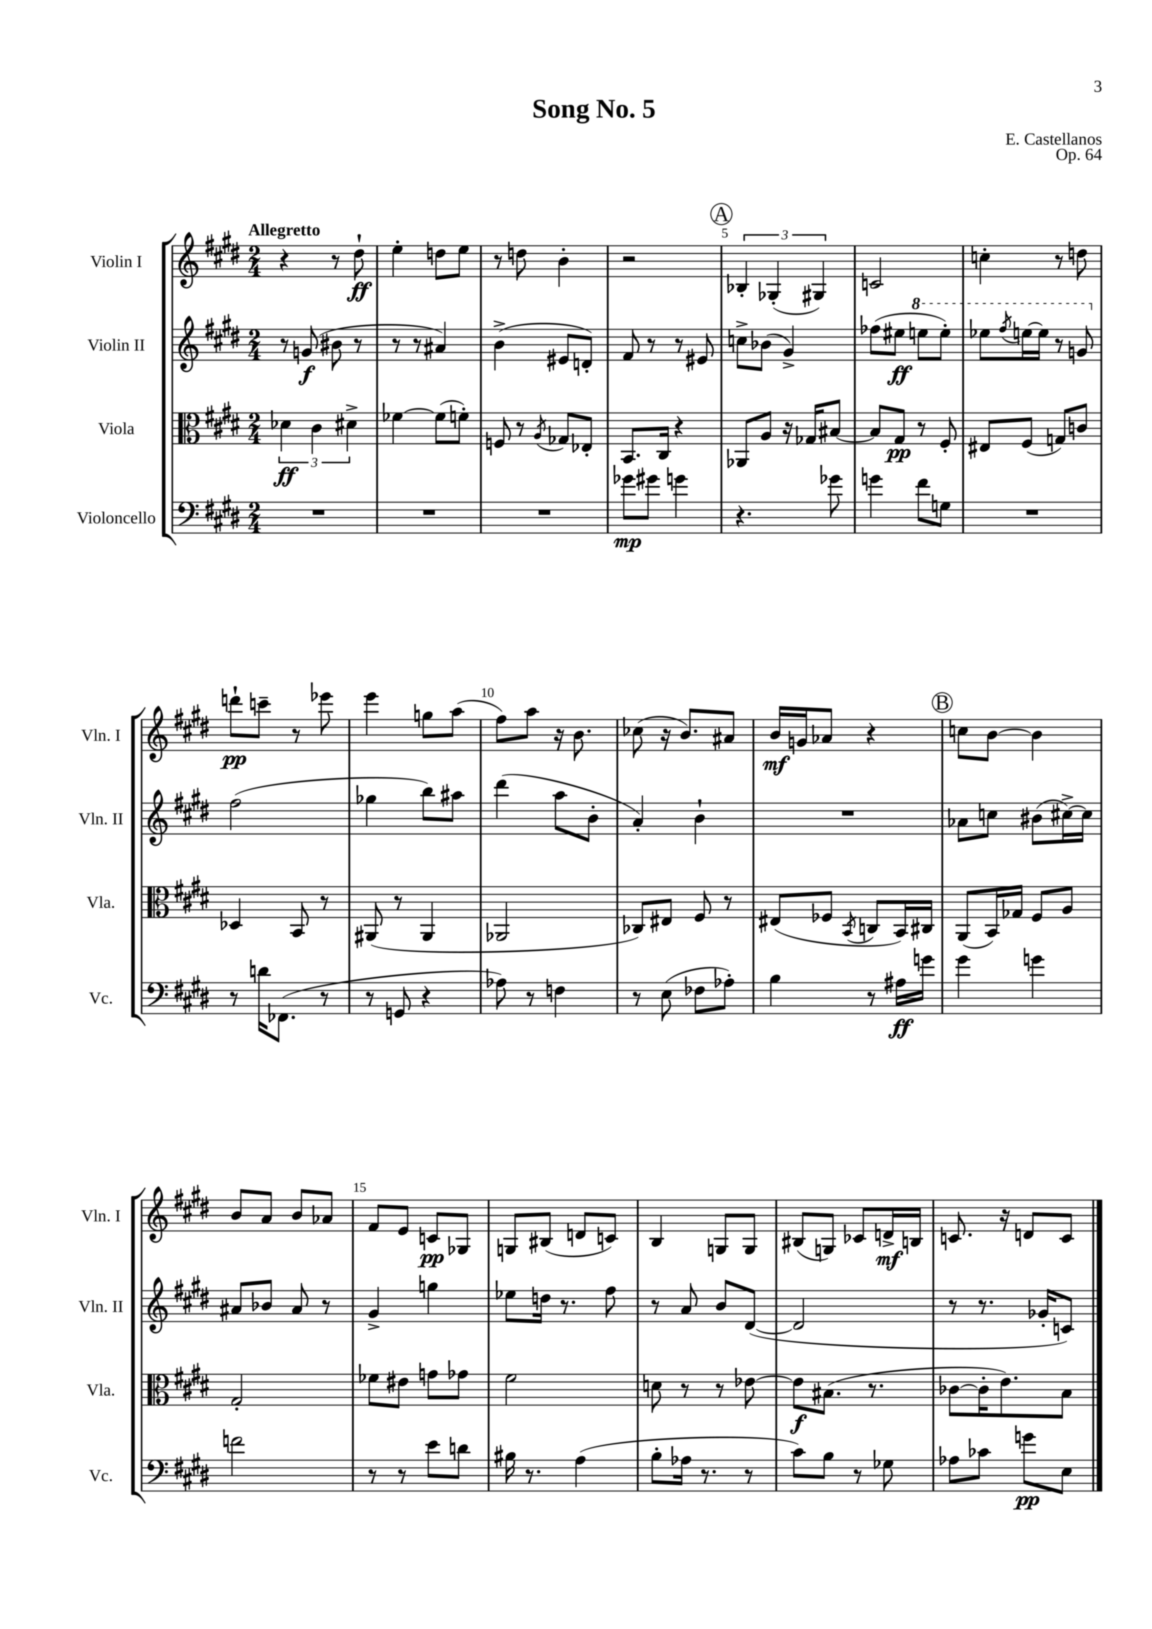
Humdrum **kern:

**kern	**dynam	**kern	**dynam	**kern	**dynam	**kern	**dynam
*part4	*part4	*part3	*part3	*part2	*part2	*part1	*part1
*staff4	*staff4	*staff3	*staff3	*staff2	*staff2	*staff1	*staff1
*I"Violoncello	*	*I"Viola	*	*I"Violin II	*	*I"Violin I	*
*I'Vc.	*	*I'Vla.	*	*I'Vln. II	*	*I'Vln. I	*
*clefF4	*	*clefC3	*	*clefG2	*	*clefG2	*
*k[f#c#g#d#]	*	*k[f#c#g#d#]	*	*k[f#c#g#d#]	*	*k[f#c#g#d#]	*
*M2/4	*	*M2/4	*	*M2/4	*	*M2/4	*
=1	=1	=1	=1	=1	=1	=1	=1
!	!	!	!	!	!	!LO:TX:a:B:t=Allegretto	!
2r	.	6d-X\	ff	8r	.	4r	.
.	.	.	.	(8gn/	f	.	.
.	.	6c#\	.	.	.	.	.
.	.	.	.	8b#X\	.	8r	.
.	.	6d#X^\	.	.	.	.	.
.	.	.	.	8r	.	8dd#`\	ff
=2	=2	=2	=2	=2	=2	=2	=2
2r	.	[4f-X\	.	8r	.	4ee'\	.
.	.	.	.	8r	.	.	.
.	.	(8f-\L]	.	4a#X/)	.	8ddn\L	.
.	.	8fn'\J)	.	.	.	8ee\J	.
=3	=3	=3	=3	=3	=3	=3	=3
2r	.	8Fn/	.	(4b^\	.	8r	.
.	.	8r	.	.	.	8ddn\	.
.	.	8qA/	.	.	.	.	.
.	.	8G-X/L	.	8e#X/L	.	4b'\	.
.	.	8E-X'/J	.	8dn'/J)	.	.	.
=4	=4	=4	=4	=4	=4	=4	=4
8g-X\L	mp	8.BB/L	.	8f#/	.	2r	.
8g#X\J	.	.	.	8r	.	.	.
.	.	16C#/Jk	.	.	.	.	.
4gn\	.	4r	.	8r	.	.	.
.	.	.	.	8e#X/	.	.	.
!!LO:REH:place=s1:t=A
=5	=5	=5	=5	=5	=5	=5	=5
4.r	.	8AA-X/L	.	8ccn^\L	.	6B-X'/	.
.	.	8A/J	.	(8b-X\J	.	.	.
.	.	.	.	.	.	(6G-X'/	.
.	.	16r	.	4g#^/)	.	.	.
.	.	16G-X/KL	.	.	.	.	.
.	.	.	.	.	.	6G#X/)	.
8g-X\	.	[8B#X/J	.	.	.	.	.
=6	=6	=6	=6	=6	=6	=6	=6
4gn\	.	8B#/L]	.	(8ff-X\L	.	2cn/	.
.	.	8G#/J	pp	8ee#X\J	ff	.	.
*	*	*	*	*8va	*	*	*
8f#\L	.	8r	.	8eeen\L	.	.	.
8Gn\J	.	8F#'/	.	8eee'\J)	.	.	.
=7	=7	=7	=7	=7	=7	=7	=7
2r	.	8E#X/L	.	8eee-X\L	.	4ccn'\	.
.	.	.	.	8qfff#/	.	.	.
.	.	(8F#/J	.	[16eeen\L	.	.	.
.	.	.	.	16eee\JJ]	.	.	.
.	.	8Gn/L)	.	8r	.	8r	.
.	.	8cn/J	.	8ggn/	.	8ddn\	.
!!LO:LB:g=z
=8	=8	=8	=8	=8	=8	=8	=8
*	*	*	*	*X8va	*	*	*
8r	.	4D-X/	.	(2ff#\	.	8dddn`\L	pp
16dn\KL	.	.	.	.	.	8cccn~\J	.
(8.FF-X\J	.	.	.	.	.	.	.
.	.	8BB/	.	.	.	8r	.
8r	.	8r	.	.	.	8eee-X\	.
=9	=9	=9	=9	=9	=9	=9	=9
8r	.	(8AA#X/	.	4gg-X\	.	4eee\	.
8GGn/	.	8r	.	.	.	.	.
4r	.	4AA#/	.	8bb\L)	.	8ggn\L	.
.	.	.	.	8aa#X\J	.	(8aa\J	.
=10	=10	=10	=10	=10	=10	=10	=10
8A-X\)	.	2AA-X/	.	(4ddd#\	.	8ff#\L)	.
8r	.	.	.	.	.	8aa\J	.
4Fn\	.	.	.	8aa\L	.	16r	.
.	.	.	.	.	.	8.b\	.
.	.	.	.	8b'\J	.	.	.
=11	=11	=11	=11	=11	=11	=11	=11
8r	.	8C-X/L)	.	4a'/)	.	(8cc-X\	.
(8E\	.	8E#X/J	.	.	.	16r	.
.	.	.	.	.	.	8.b/L)	.
8F-X\L	.	8F#/	.	4b`\	.	.	.
8A-X'\J)	.	8r	.	.	.	8a#X/J	.
=12	=12	=12	=12	=12	=12	=12	=12
4B\	.	(8E#X/L	.	2r	.	16b/LL	mf
.	.	.	.	.	.	16gn/J	.
.	.	8F-X/J	.	.	.	8a-X/J	.
.	.	8qBB/	.	.	.	.	.
8r	.	8Cn/L	.	.	.	4r	.
16A#X\LL	ff	16BB/L)	.	.	.	.	.
16gn\JJ	.	16C#X/JJ	.	.	.	.	.
!!LO:REH:place=s1:t=B
=13	=13	=13	=13	=13	=13	=13	=13
4g#\	.	(8AA/L	.	8a-X\L	.	8ccn\L	.
.	.	16BB/L)	.	8ccn\J	.	[8b\J	.
.	.	16G-X/JJ	.	.	.	.	.
4gn\	.	8F#/L	.	(8b#X\L	.	4b\]	.
.	.	8A/J	.	[16cc#X^\L)	.	.	.
.	.	.	.	16cc#\JJ]	.	.	.
!!LO:LB:g=z
=14	=14	=14	=14	=14	=14	=14	=14
2fn\	.	2G#'/	.	8a#X/L	.	8b/L	.
.	.	.	.	8b-X/J	.	8a/J	.
.	.	.	.	8a#/	.	8b/L	.
.	.	.	.	8r	.	8a-X/J	.
=15	=15	=15	=15	=15	=15	=15	=15
8r	.	8f-X\L	.	4g#^/	.	8f#/L	.
8r	.	8e#X\J	.	.	.	8e/J	.
8e\L	.	8gn\L	.	4ggn\	.	8cn/L	pp
8dn\J	.	8g-X\J	.	.	.	8G-X/J	.
=16	=16	=16	=16	=16	=16	=16	=16
16B#X\	.	2f#\	.	8ee-X\L	.	8Gn/L	.
8.r	.	.	.	.	.	.	.
.	.	.	.	16ddn\Jk	.	(8B#X/J	.
.	.	.	.	8.r	.	.	.
(4A\	.	.	.	.	.	8dn/L	.
.	.	.	.	8ff#\	.	8cn/J)	.
=17	=17	=17	=17	=17	=17	=17	=17
8B'\L	.	8dn\	.	8r	.	4B/	.
16A-X\Jk	.	8r	.	8a/	.	.	.
8.r	.	.	.	.	.	.	.
.	.	8r	.	8b/L	.	8Gn/L	.
8r	.	[8e-X\	.	([8d#/J	.	8G/J	.
=18	=18	=18	=18	=18	=18	=18	=18
8c#\L)	.	8e-\L]	f	2d#/]	.	(8B#X/L	.
8B\J	.	(8.B#X\J	.	.	.	8Gn/J)	.
8r	.	.	.	.	.	8c-X/L	.
.	.	8.r	.	.	.	.	.
8G-X\	.	.	.	.	.	16dn^/L	mf
.	.	.	.	.	.	16Bn/JJ	.
=19	=19	=19	=19	=19	=19	=19	=19
8A-X\L	.	[8c-X\L	.	8r	.	8.cn/	.
8c-X\J	.	16c-'\K]	.	8.r	.	.	.
.	.	8.e\)	.	.	.	16r	.
8gn\L	pp	.	.	.	.	8dn/L	.
.	.	.	.	16g-X'/KL	.	.	.
8E\J	.	8B\J	.	8cn/J)	.	8c/J	.
==	==	==	==	==	==	==	==
*-	*-	*-	*-	*-	*-	*-	*-
